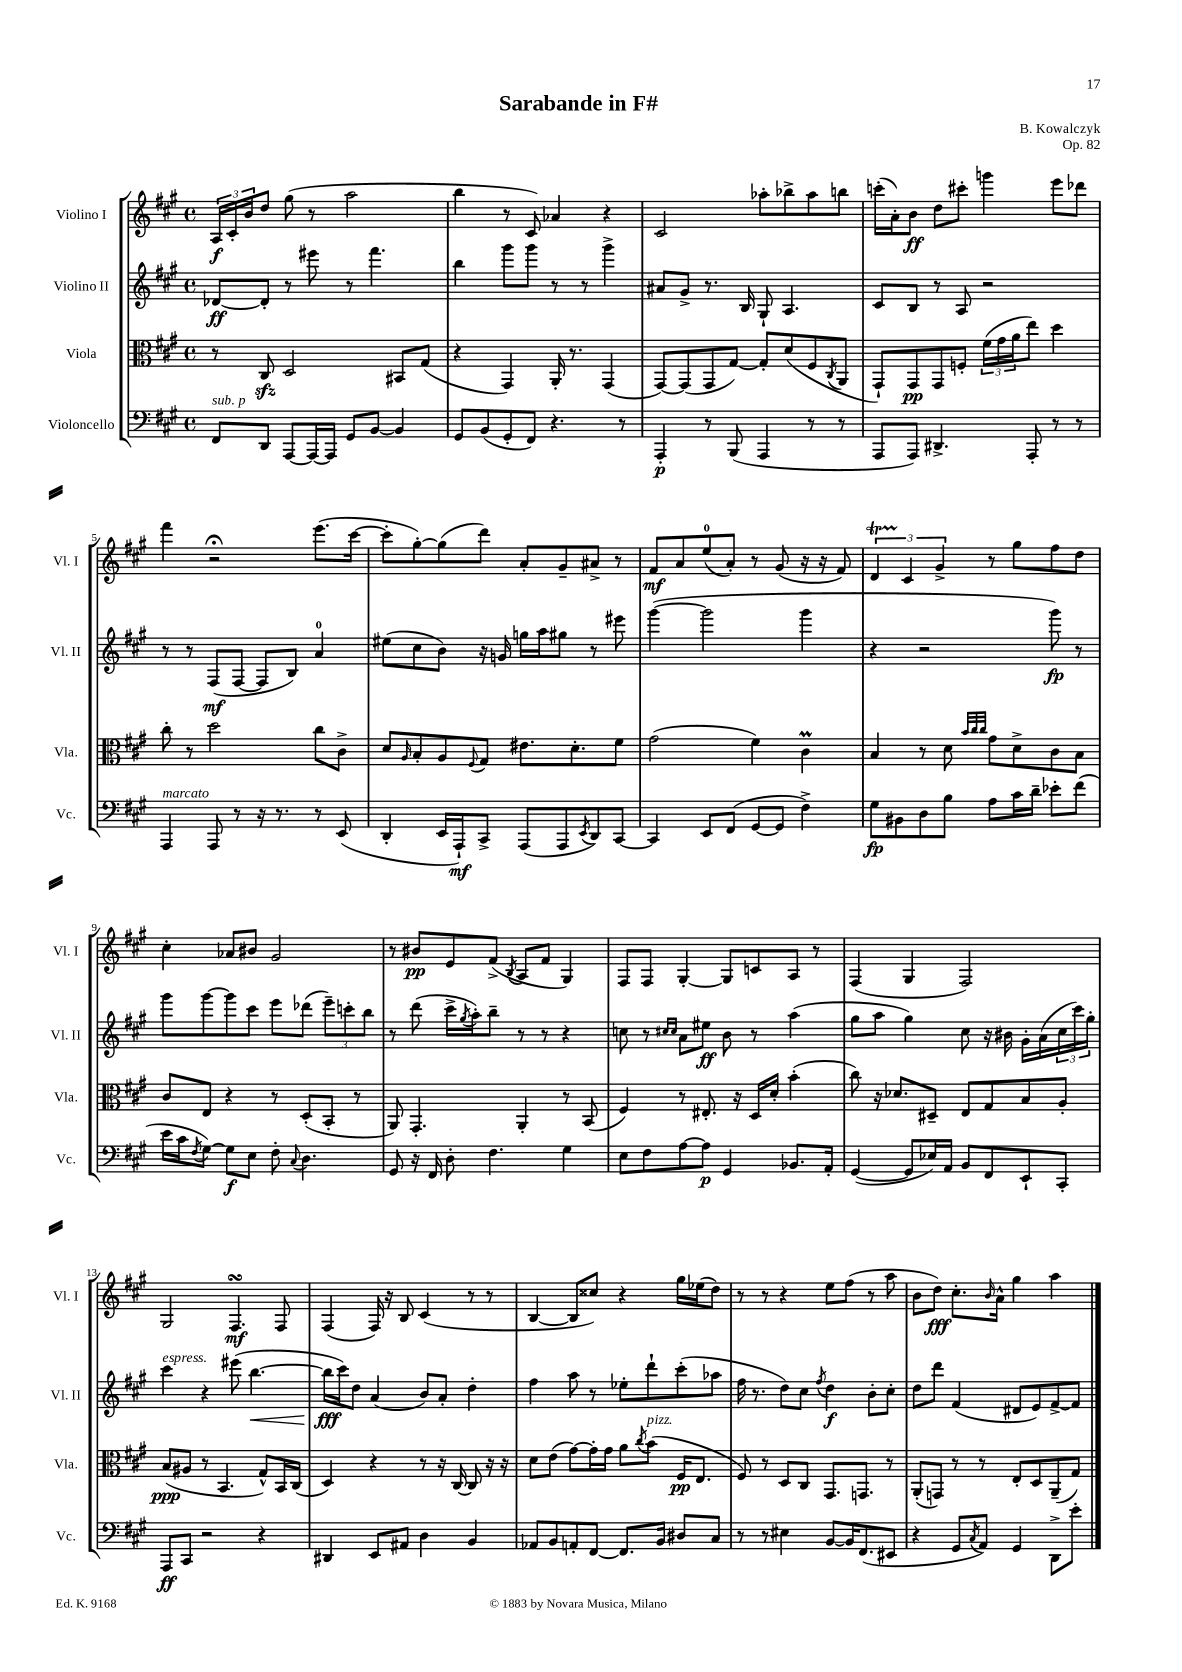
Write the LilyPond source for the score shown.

\header { title = "Sarabande in F#" composer = "B. Kowalczyk" opus = "Op. 82" }
<<
\new StaffGroup <<
\new Staff = "s0" \with { instrumentName = "Violino I" shortInstrumentName = "Vl. I" } {
    \clef treble \key a \major \defaultTimeSignature \time 4/4
    \tuplet 3/2 { a16\f cis'16-. b'16 } d''8 gis''8( r8 a''2 |
    b''4 r8 cis'8) aes'4 r4 |
    cis'2 aes''8-. bes''8-> aes''8 b''8 |
    c'''16-.( a'16-.) b'8\ff d''8 cis'''8-. g'''4 e'''8 des'''8 |
    fis'''4 r2\fermata e'''8.( cis'''16~ |
    cis'''8-. gis''8~-.) gis''8( d'''8) a'8-. gis'8-- ais'8-> r8 |
    fis'8\mf a'8 e''8-0( a'8-.) r8 gis'8( r16 r16 fis'8) |
    \tuplet 3/2 { d'4\startTrillSpan cis'4\stopTrillSpan gis'4-> } r8 gis''8 fis''8 d''8 |
    cis''4-. aes'8 bis'8 gis'2 |
    r8 bis'8\pp e'8 fis'8->( \acciaccatura { b8 } a8 fis'8 gis4) |
    fis8 fis8 gis4~-. gis8 c'8 a8 r8 |
    fis4( gis4 fis2) |
    gis2 fis4.\turn\mf fis8 |
    fis4( fis16) r16 b8 cis'4( r8 r8 |
    b4~ b8 cisis''8) r4 gis''16 ees''16( d''8) |
    r8 r8 r4 e''8 fis''8( r8 a''8 |
    b'8 d''8\fff) cis''8.-. \grace { b'16 } a'16-^ gis''4 a''4 \bar "|." |
}
\new Staff = "s1" \with { instrumentName = "Violino II" shortInstrumentName = "Vl. II" } {
    \clef treble \key a \major \defaultTimeSignature \time 4/4
    des'8~\ff des'8-. r8 eis'''8 r8 fis'''4. |
    b''4 gis'''8 gis'''8 r8 r8 gis'''4-> |
    ais'8 gis'8-> r8. b16 gis8-! a4. |
    cis'8 b8 r8 a8 r2 |
    r8 r8 fis8\mf( fis8~ fis8 b8) a'4-0 |
    eis''8( cis''8 b'8) r16 g'16 g''16 a''16 gis''8 r8 eis'''8 |
    gis'''4~( gis'''2 gis'''4 |
    r4 r2 gis'''8\fp) r8 |
    gis'''8 gis'''8~ gis'''8 cis'''8 e'''8 des'''8( \tuplet 3/2 { e'''8--) c'''8-. b''8 } |
    r8 d'''8( cis'''16-> \acciaccatura { gis''8 } a''16-.) b''8-- r8 r8 r4 |
    c''8 r8 \grace { cis''16 cis''16 } a'8 eis''8\ff b'8 r8 a''4( |
    gis''8 a''8 gis''4) cis''8 r16 bis'16 gis'16-. a'16( \tuplet 3/2 { cis''16 cis'''16) gis''16-. } |
    cis'''4^\markup { \italic "espress." } r4 eis'''8( b''4.~\< |
    b''16\fff\! cis'''16) d''8 a'4( b'8) a'8-. d''4-. |
    fis''4 a''8 r8 ees''8-. d'''8-! cis'''8-.( aes''8 |
    fis''16 r8. d''8) cis''8 \acciaccatura { fis''8 } d''4\f b'8-. cis''8-. |
    d''8 d'''8 fis'4( dis'8 e'8) fis'8~-> fis'8 \bar "|." |
}
\new Staff = "s2" \with { instrumentName = "Viola" shortInstrumentName = "Vla." } {
    \clef alto \key a \major \defaultTimeSignature \time 4/4
    r8 cis8\sfz d2 bis,8 gis8( |
    r4 gis,4) a,16-. r8. gis,4( |
    gis,8~) gis,8( gis,8 gis8~) gis8-. d'8( fis8 \acciaccatura { cis8 } a,8 |
    gis,8-!) gis,8\pp gis,8 f8-. \tuplet 3/2 { fis'16( gis'16 a'16 } e''8) d''4 |
    cis''8-. r8 d''2 cis''8 cis'8-> |
    d'8 \grace { a16 } b8-. a8 \appoggiatura { fis8 } gis8 eis'8. d'8.-. fis'8 |
    gis'2( fis'4) cis'4\prall |
    b4 r8 d'8 \grace { b'32 cis''32 cis''32 } gis'8 d'8-> cis'8 b8 |
    cis'8 e8 r4 r8 d8-.( b,8-. r8 |
    a,8) gis,4.-. a,4-. r8 b,8( |
    fis4) r8 eis8.-. r16 d16 d'16-. b'4-.( |
    cis''8) r16 des'8. dis8-- e8 gis8 b8 a8-. |
    b8\ppp( ais8 r8 b,4. gis8-^) b,16 cis16( |
    d4) r4 r8 r16 cis16~ cis8 r16 r16 |
    d'8 e'8( gis'8~) gis'16-. gis'16 a'8 \acciaccatura { cis''8 } b'8^\markup { \italic "pizz." }( fis16\pp e8. |
    fis8) r8 d8 cis8 gis,8. g,8. r8 |
    a,8-.( g,8) r8 r8 e8-. d8 a,8--( gis8) \bar "|." |
}
\new Staff = "s3" \with { instrumentName = "Violoncello" shortInstrumentName = "Vc." } {
    \clef bass \key a \major \defaultTimeSignature \time 4/4
    fis,8^\markup { \italic "sub. p" } d,8 a,,8~ a,,16~ a,,16 gis,8 b,8~ b,4 |
    gis,8 b,8( gis,8-. fis,8) r4. r8 |
    a,,4-.\p r8 b,,8( a,,4 r8 r8 |
    a,,8 a,,8) dis,4.-> a,,8-. r8 r8 |
    a,,4^\markup { \italic "marcato" } a,,8 r8 r16 r8. r8 e,8( |
    d,4-. e,16 a,,16-!\mf) cis,8-> a,,8( a,,8 \acciaccatura { e,8 } d,8) cis,8~ |
    cis,4 e,8 fis,8( gis,8~ gis,8 fis4->) |
    gis8\fp bis,8 d8 b8 a8 cis'16 d'16-- ees'8-. fis'8( |
    e'16 cis'16 \acciaccatura { fis8 } gis8~) gis8\f e8 fis8-. \appoggiatura { cis8 } d4. |
    gis,8 r16 fis,16 d8-. fis4. gis4 |
    e8 fis8 a8~ a8\p gis,4 bes,8. a,16-. |
    gis,4~( gis,8 ees16) a,16 b,8 fis,8 e,8-! cis,8-. |
    a,,8\ff cis,8 r2 r4 |
    dis,4 e,8 ais,8 d4 b,4 |
    aes,8 b,8 a,8-. fis,8~ fis,8. b,16 dis8 cis8 |
    r8 r8 eis4 b,8~ b,16 fis,8.( eis,8 |
    r4 gis,8 \acciaccatura { cis8 } a,8) gis,4 d,8-> e'8-. \bar "|." |
}
>>
>>
